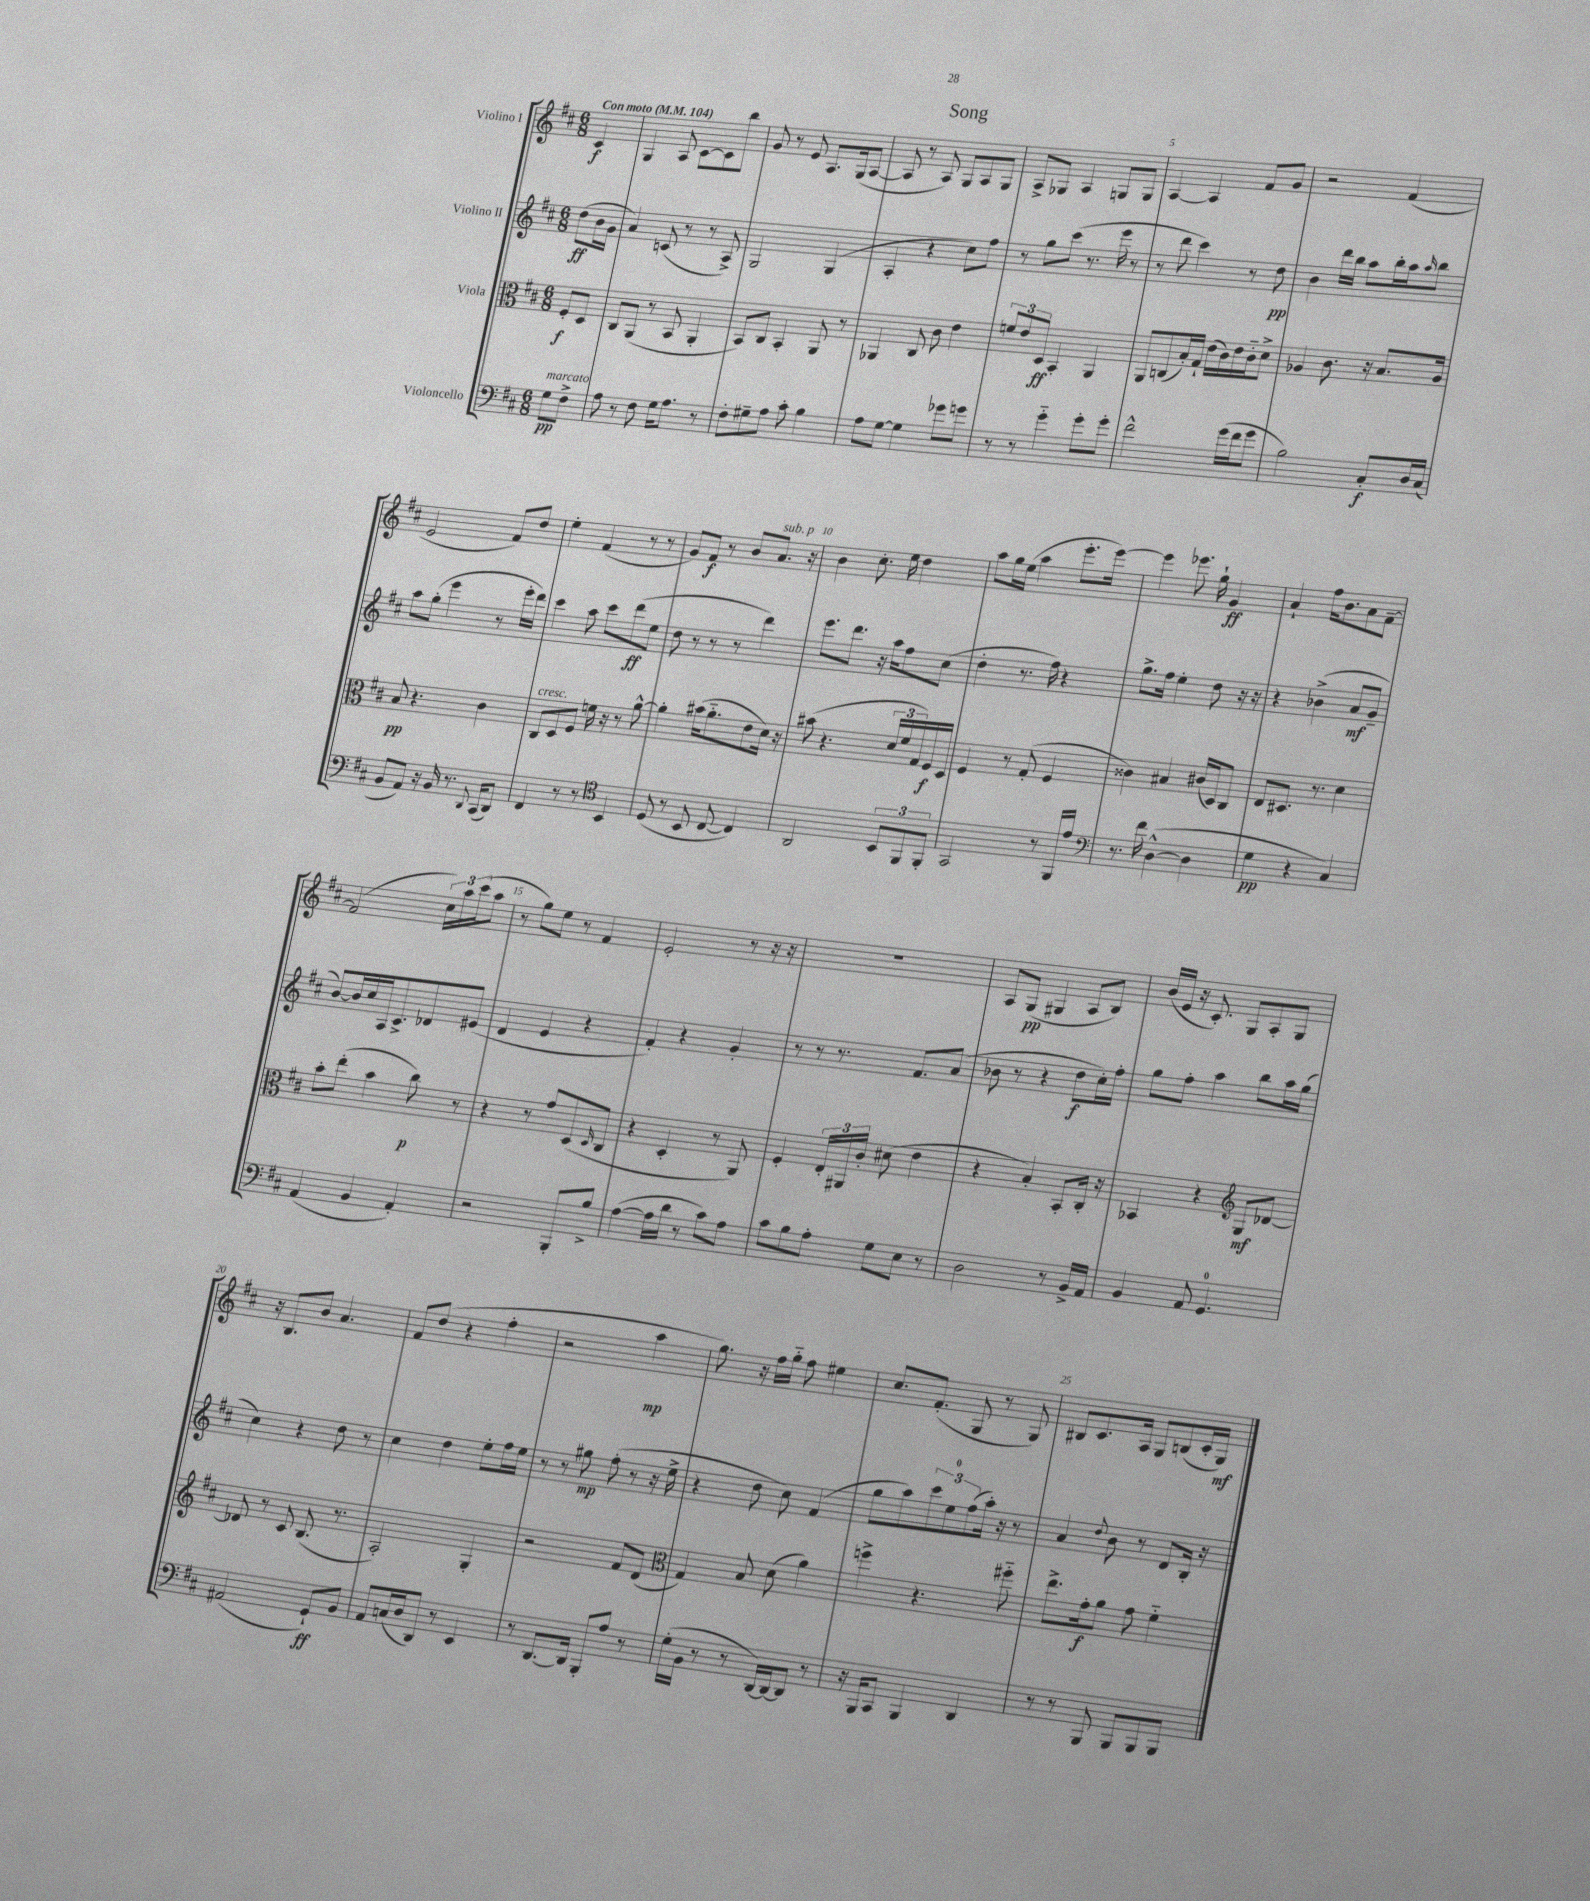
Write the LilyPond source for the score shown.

\header { title = "Song" }
<<
\new StaffGroup <<
\new Staff = "s0" \with { instrumentName = "Violino I" } {
    \clef treble \key d \major \numericTimeSignature \time 6/8 \partial 4 \tempo "Con moto" 4 = 104
    cis'4\f |
    g4 a8 cis'8~ cis'8 b''8 |
    g'8 r8 e'8 a8. g16( a8~ |
    a8 r8 a8) g8 a8 g8 |
    a8-> ges8 a4 g8 g8 |
    a4~ a4 fis'8 g'8 |
    r2 fis'4( |
    e'2 fis'8) d''8 |
    e''4-. fis'4( r8 r8 |
    g'8) fis'8\f r8 b'8 a'8.^\markup { \italic "sub. p" } r16 |
    b'4 cis''8.-. e''16 d''4 |
    a''8 g''16 e''16( a''4 e'''8.-. e'''16~) |
    e'''4 ees'''8. g''16-! g'4\ff |
    a'4-! fis''16 b'8. a'8 fis'8~-- |
    fis'2( \tuplet 3/2 { cis''16) a''16 cis'''16( } a''8 |
    r8 g''8) e''8 r8 fis'4 |
    e'2-. r8 r16 r16 |
    R2. |
    a8 g8\pp( gis4 a8 b8) |
    b'16( e'16 r16 cis'8.-.) g8 a8-. g8 |
    r16 b8. b'8 a'4. |
    fis'8 d''8( r4 fis''4-. |
    r2 a''4\mp |
    g''8.) r16 fis''16 g''16-_ fis''8 eis''4 |
    cis''8. fis'8.-.( g8 r8 g8) |
    bis8 cis'8. a16 g8 b8( cis'16-. g16\mf) \bar "|." |
}
\new Staff = "s1" \with { instrumentName = "Violino II" } {
    \clef treble \key d \major \numericTimeSignature \time 6/8 \partial 4
    d''8\ff( b'16 g'16 |
    a'4) c'8( r8 r8 a8->) |
    g2 g4( |
    a4-. r4 cis''8) fis''8 |
    r8 g''8 cis'''8( r8. e'''16 r8 |
    r8 d'''8 cis'''4) r8 d''8\pp |
    b'4 d'''16 b''16 a''8 b''16-. a''16 \grace { a''16 } b''8 |
    a''8 g''8-.( e'''4 r8 e'''16-. d'''16) |
    cis'''4 a''8 cis'''8 d'''8\ff( e''8 |
    d''8 r8 r8 r8 d'''4) |
    e'''8. d'''8. r16 a''16 fis''8 cis''8( |
    d''4-. r8. fis''16) r4 |
    g''8.-> fis''16 e''4-. d''8 r16 r16 |
    r4 bes'4->( a'8\mf g'8-- |
    b'8~) b'16 cis''16 a16 cis'8.-> des'8 eis'8( |
    d'4 e'4 r4 |
    fis'4-.) r4 g'4-. |
    r8 r8 r8. fis'8. a'8( |
    bes'8 r8 r4 d''8\f cis''16-.) fis''16-. |
    g''8 fis''8-. a''4 b''8 a''16 g''16( |
    cis''4) r4 d''8 r8 |
    cis''4 d''4 e''8-. fis''16 e''16 |
    r8 r8 gis''8\mp fis''8-.( r8 r16 e''16-> |
    r4 d''8 cis''8) fis'4( |
    g''8 a''8) \tuplet 3/2 { cis'''8 e''8-0 fis''8( } a''16-.) r16 r8 |
    a'4 \appoggiatura { d''8 } b'8 r8 d'8 b16-. r16 \bar "|." |
}
\new Staff = "s2" \with { instrumentName = "Viola" } {
    \clef alto \key d \major \numericTimeSignature \time 6/8 \partial 4
    fis8-.\f d8 |
    cis8 a,8( r8 b,8 a,4-. |
    b,8) cis8 b,4-. a,8 r8 |
    aes,4 cis8 cis'8 e'4 |
    \tuplet 3/2 { f'8 e'8 d8\ff } b,4-. a,4 |
    a,8 c8( b16-.) g16-! e'16( cis'16) e'16 cis'16-_ d'8-> |
    aes4 cis'8. r16 b8. aes16 |
    b8\pp r4. cis'4 |
    cis8^\markup { \italic "cresc." } d8 fis8 f'16 r16 r8 a'8~-^ |
    a'4-. bis'16( a'8.-_ e'8 d'16) r16 |
    bis'8( r4. \tuplet 3/2 { d'16 fis'16 g16) } fis16\f d16 |
    fis4 r8 g8-.( fis4 |
    cisis'4) bis4 cis'16( d16) cis8 |
    e8 dis8. r8. d'4 |
    b'8-. e''8-.( b'4 cis''8\p) r8 |
    r4 r8 g'8 d8( \grace { d16 } cis8 |
    r4 d4-. r8 a,8) |
    fis4-. \tuplet 3/2 { e16-. ais,16 cis'16-. } dis'8( e'4 |
    r4 b4-.) b,8-. cis16-. r16 |
    bes,4 r4 \clef treble g8\mf des'8~ |
    des'8 r8 cis'8 b8.( r8. |
    a2-.) g4-. |
    r2 fis'8 d'8( |
    \clef alto g4) b8 d'8( a'4) |
    f''4-> r4. fis''8-_ |
    e''8.-> g'16-.\f a'8 g'8 fis'4-_ \bar "|." |
}
\new Staff = "s3" \with { instrumentName = "Violoncello" } {
    \clef bass \key d \major \numericTimeSignature \time 6/8 \partial 4
    g8\pp^\markup { \italic "marcato" } fis8-> |
    a8 r8 fis8 g16 a8. r8 |
    fis8-. gis8-- a8 cis'8-. b4 |
    a8 g8~ g4 ges'8 g'8 |
    r8 r8 g'4-_ g'8-. g'8-. |
    fis'2-^ g'16( fis'16 g'8 |
    b2) cis8-.\f d16 cis16( |
    b,8 a,8) r16 b,16 r8. \appoggiatura { d,8 } cis,16( d,8) |
    fis,4 r8 r8 \clef tenor b,4 |
    d8( r8 b,8 cis8~ cis4) |
    a,2 \tuplet 3/2 { b,8 fis,8 fis,8-. } |
    g,2 r8 fis,16 e'16 |
    \clef bass r8. fis'16 d4~-^( d4 |
    g4\pp r4 cis4) |
    a,4( b,4 a,4-.) |
    r2 b,,8-. b8-> |
    a4~( a16 d'16 r8 cis'8) a8 |
    cis'8 b8 a8-. g8 e8 r8 |
    d2 r8 b,16-> a,16 |
    b,4 a,8 g,4.-0 |
    ais,2( g,8-!\ff) b,8 |
    a,8 c16( d16 d,8) r8 e,4 |
    r8 d,8.~ d,16 b,,8-. a8 r8 |
    g16-.( b,16 r8 r8 d,16~) d,16~ d,8 r8 |
    r16 b,,16 cis,8 b,,4 d,4 |
    r8 r8 b,,8 b,,8 b,,8 b,,8 \bar "|." |
}
>>
>>
\layout { \context { \Score \override BarNumber.break-visibility = ##(#f #t #t) barNumberVisibility = #(every-nth-bar-number-visible 5) } }
